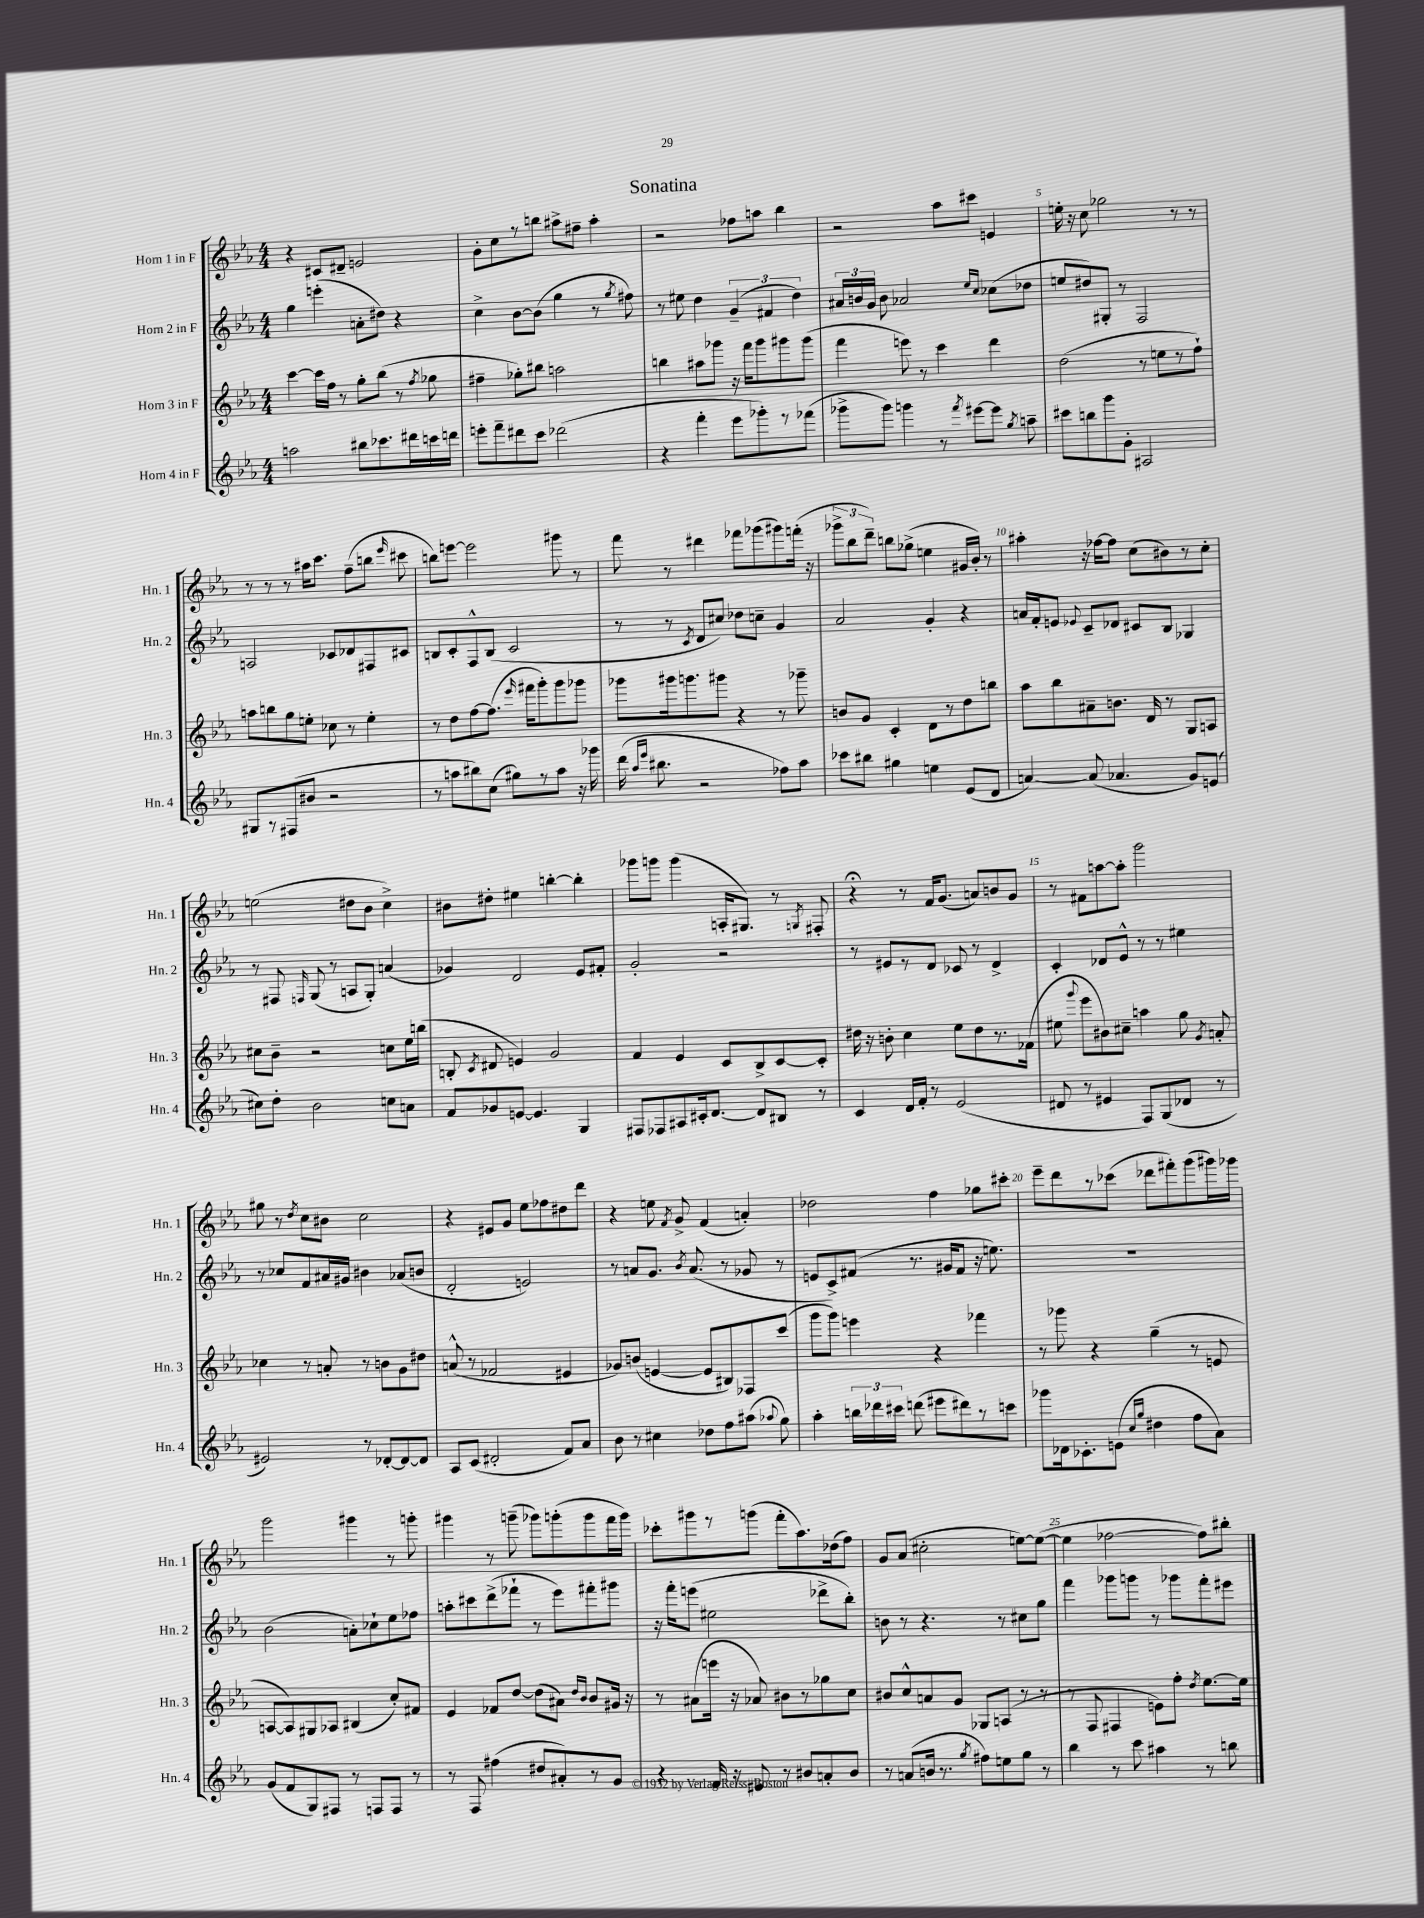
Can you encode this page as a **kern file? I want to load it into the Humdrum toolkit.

**kern	**kern	**kern	**kern
*staff4	*staff3	*staff2	*staff1
*clefG2	*clefG2	*clefG2	*clefG2
*k[b-e-a-]	*k[b-e-a-]	*k[b-e-a-]	*k[b-e-a-]
*M4/4	*M4/4	*M4/4	*M4/4
2aa	[4ccc	4gg	4r
.	16ccc]	(4eee'	8c#
.	16ff	.	.
.	8r	.	8d#~
8bb#	8gg'	8a'	2e
8.ccc-	(8bb-	8dd#)	.
.	8r	4r	.
16ddd#	.	.	.
.	8qff	.	.
16ccc	8gg-	.	.
16ddd	.	.	.
=	=	=	=
8eee'	4ff#~	4cc^	8g'
8fff~	.	.	8cc
8ddd#	8gg-')	[8b-	8r
8ccc	8bb#	(8b-]	8bb
(2ddd-	2aa	4gg	8aa#^
.	.	.	8ff#~
.	.	8r	4aa#'
.	.	8qgg	.
.	.	8ff#)	.
=	=	=	=
4r	4bb	8r	2r
.	.	8ee#	.
4fff'	8aa#	4dd	.
.	8ggg-	.	.
8eee-	16r	(6g~	8ff-
.	16fff	.	.
8ggg-')	8ggg-	.	8aa
.	.	6f#	.
8r	8ggg#	.	4bb-
.	.	6dd)	.
(8fff-	(8ggg#	.	.
=	=	=	=
8ggg-^	4fff	24a#	2r
.	.	24b	.
.	.	24g	.
8ggg-)	.	8b	.
4ggg	8eee)	2a-	.
.	8r	.	.
8r	4ccc	.	8aa-
8qfff	.	.	.
[8eee#	.	.	8ccc#
.	.	16qqee-	.
.	.	16qqcc	.
8eee#]	4ddd	(8cc-	4e
8qgg	.	.	.
8aa~	.	8dd-	.
=	=	=	=
8ccc#	(2dd	8ee	16ee'
.	.	.	16r
8bb	.	8dd#)	8cc
8ggg	.	8G#'	2gg-
8g'	.	8r	.
2A#	8r	2F	.
.	8ee	.	.
.	8r	.	8r
.	8ff`)	.	8r
=	=	=	=
8G#	8aa	2A	8r
8r	8bb	.	8r
(8F#	8gg	.	8r
8b#	8ee'	.	16aa#
.	.	.	8.ccc
2r	8cc-	8c-	.
.	8r	8d-	(8ff~
.	4ee'	8F#	8bb
.	.	.	16qqeee-
.	.	8c#	8ccc#
=	=	=	=
8r	8r	8B	8bb)
8aa	8dd	8c'	[8eee
8bb#)	[8ff	8F^^	2eee]
(8cc	(8.ff]	(8B	.
8gg#)	.	2c	.
.	16qqeee-	.	.
.	16fff#	.	.
8r	8ggg')	.	.
8aa	8ggg	.	8ggg#
16r	8ggg-	.	8r
16ggg-	.	.	.
=	=	=	=
(16ddd	8ggg-	8r	8fff
16qqaa-	.	.	.
16qqeee-	.	.	.
8.bb#	.	.	.
.	16ggg#	8r	8r
.	8.ggg	.	.
.	.	8qc	.
2r	.	8d	4ddd#
.	8ggg#	8cc#)	.
.	4r	8dd-	8fff-
.	.	8cc~	(8ggg-
8ff-)	8r	4g	8ggg#)
8aa-	8ggg-~	.	(16fff'
.	.	.	16r
=	=	=	=
8ccc-	8b	2a-	12ggg-^
.	.	.	12bb-
8bb#	8g	.	.
.	.	.	12ddd~)
4gg#	4c'	.	8bb
.	.	.	(8gg-^
4ee	8d	4g'	4ee
.	8r	.	.
(8e-	8dd	4r	16g#
.	.	.	16b-')
8d	8bb	.	8r
=	=	=	=
[4a)	8aa-	16a	4aa#'
.	.	16f'	.
.	8bb-	8e	.
.	.	8qqe-	.
(8a]	8a#~	8c~	16r
.	.	.	[16ff-
4.a-	8.b	8d-	8ff-]
.	.	8c#	(8cc
.	16d	.	.
.	8r	8B-	8b#)
8g)	8G	4G-	8r
(8e	8A	.	8cc'
=	=	=	=
8cc#)	8cc#	8r	(2ee
8dd'	8b-~	8F#	.
.	.	16qqF	.
2b-	2r	(8G	.
.	.	8r	.
.	.	8A	8dd#
.	.	8G')	8b-
8cc	8cc	(4a	4cc^)
8a	16ee-	.	.
.	(16bb	.	.
=	=	=	=
8f	8B'	4g-)	8b#
.	8qc	.	.
8g-	8d#	.	8dd#'
[8e	4e)	2d	4ee#
4.e]	.	.	.
.	2g	.	[4bb'
4G	.	8e-	4bb']
.	.	8f#'	.
=	=	=	=
8F#	4f	2g'	8ggg-
8F-	.	.	8ggg
8A#	4e-	.	(4ggg
16c#'	.	.	.
[8.d	.	.	.
.	8c	2r	16A'
.	.	.	8.G#)
8d]	8B-^	.	.
8B#	[8c	.	8r
.	.	.	8qG
8r	8c']	.	8F#'
=	=	=	=
4c	16dd#	8r	4r;
.	16r	.	.
.	8b'	8e#	.
16d	4cc	8r	8r
16f'	.	.	.
8r	.	8d	16f
.	.	.	(8.g
(2e-	8ee-	8c-	.
.	8dd#	8r	8a)
.	8.r	4d^	8b
.	.	.	8g
.	(16f-	.	.
=	=	=	=
8d#	8ee#	4c'	8r
.	8qqggg	.	.
8r	8eee-	.	8f#
4e#	8b#)	8d-	[8aa
.	8cc#~	8e-^^	8aa']
8F)	4aa	8r	2ggg
(8G	.	8r	.
8d-	8gg	4ee#	.
.	8qg	.	.
8r	8a'	.	.
=	=	=	=
2e#)	4cc-	8r	8gg#
.	.	8cc-	8r
.	.	.	8qdd
.	8r	8f	8cc
.	8a'	16a#	8b#
.	.	16g#	.
8r	8r	4b#	2cc
[8d-'	8b	.	.
8d-_	8g	(8a-	.
8d-]	8dd#	8b	.
=	=	=	=
8A-	(8a^^	2d'	4r
(8c	8r	.	.
2d#'	2f-	.	8e#
.	.	.	8g
.	.	2e)	8ee-
.	.	.	8ff-
8f)	4e#	.	8dd#
8a-	.	.	8ddd
=	=	=	=
8b-	8g-)	8r	4r
8r	(8b	8a	.
4cc#	[4e	8.g	8ee
.	.	.	8qf
.	.	.	8g^
.	.	8qb-	.
.	.	(8.a	.
8dd-	8e]	.	(4f
8ff	8B#)	8r	.
(8aa#	8F-	8g-	4a')
8qqaa-	.	.	.
8gg)	(8ccc	8r	.
=	=	=	=
4aa-'	8ggg	8e	2dd-
.	8ggg)	8c^)	.
24bb	4eee	(8f#	.
24ddd-	.	.	.
24ccc#	.	.	.
(8ddd	.	8.r	.
8eee#	4r	.	4ff
.	.	16g#	.
8ddd#)	.	8f#	.
8r	4fff-	16r	8gg-
.	.	8.ee)	.
8ccc	.	.	8ccc#'
=	=	=	=
8ggg-	8r	1r	8eee-~
16d-	8ggg-	.	8ddd
8.c-'	.	.	.
.	4r	.	8r
(8e	.	.	(8ccc-
16qqcc	.	.	.
16qqgg	.	.	.
4dd#	(4gg~	.	8ddd-
.	.	.	8fff#')
8ff	8r	.	(8ggg
8a-)	8e	.	16ggg#)
.	.	.	16ggg-
=	=	=	=
(8g	[8A	(2b-	2ggg
8f	8A])	.	.
8G)	8G#	.	.
8F#	8A-	.	.
8r	(4B#	8a')	4ggg#
8F	.	8cc-`	.
8F	8cc')	8ee-	8r
8r	8f#	8ff-	8ggg'
=	=	=	=
8r	4e-	8aa'	4ggg#
8F	.	8ccc#	.
(4ff#	8f-	(8ddd^	8r
.	[8dd	8fff-`	(8ggg~
8dd#	(8dd]	8r	8ggg-)
8a#')	8a#)	8eee-)	(8ggg'
.	16qqdd	.	.
.	16qqb-	.	.
8r	8b-	8fff#'	8ggg
8g	16g#	8ggg#	16fff
.	16r	.	16ggg)
=	=	=	=
4r	8r	16r	8ccc-'
.	.	16fff'	.
.	(8a#	(8eee	8ggg#
16f	16eee	2ee#	8r
16r	16r	.	.
8e#	8a-)	.	(8ggg
8r	8b#	.	8fff'
8b#	8r	.	8.aa-)
8a'	8gg-	8ddd-^	.
.	.	.	(16dd-
8b#	8cc	8bb-')	8ff)
=	=	=	=
8r	8b#	8b	8g
(8a	8cc^^	8r	(8a-
16b	8a	4.r	2cc#'
8.r	.	.	.
.	8g	.	.
8qgg	.	.	.
8ff#)	8G-	.	.
8ee	(8A	8r	.
8gg	8r	8cc#	[8ee)
8r	8r	8gg	(8ee_
=	=	=	=
4bb-	8r	4fff	4ee]
.	8F	.	.
8r	4F#	8ggg-	[2ff-
8ccc	.	8ggg	.
4aa#	8e)	8r	.
.	8ff'	8ggg-	.
.	8qdd	.	.
8r	[8.ee-	8fff'	8ff-])
8bb	.	8eee#	8bb#'
.	16ee-]	.	.
==	==	==	==
*-	*-	*-	*-
